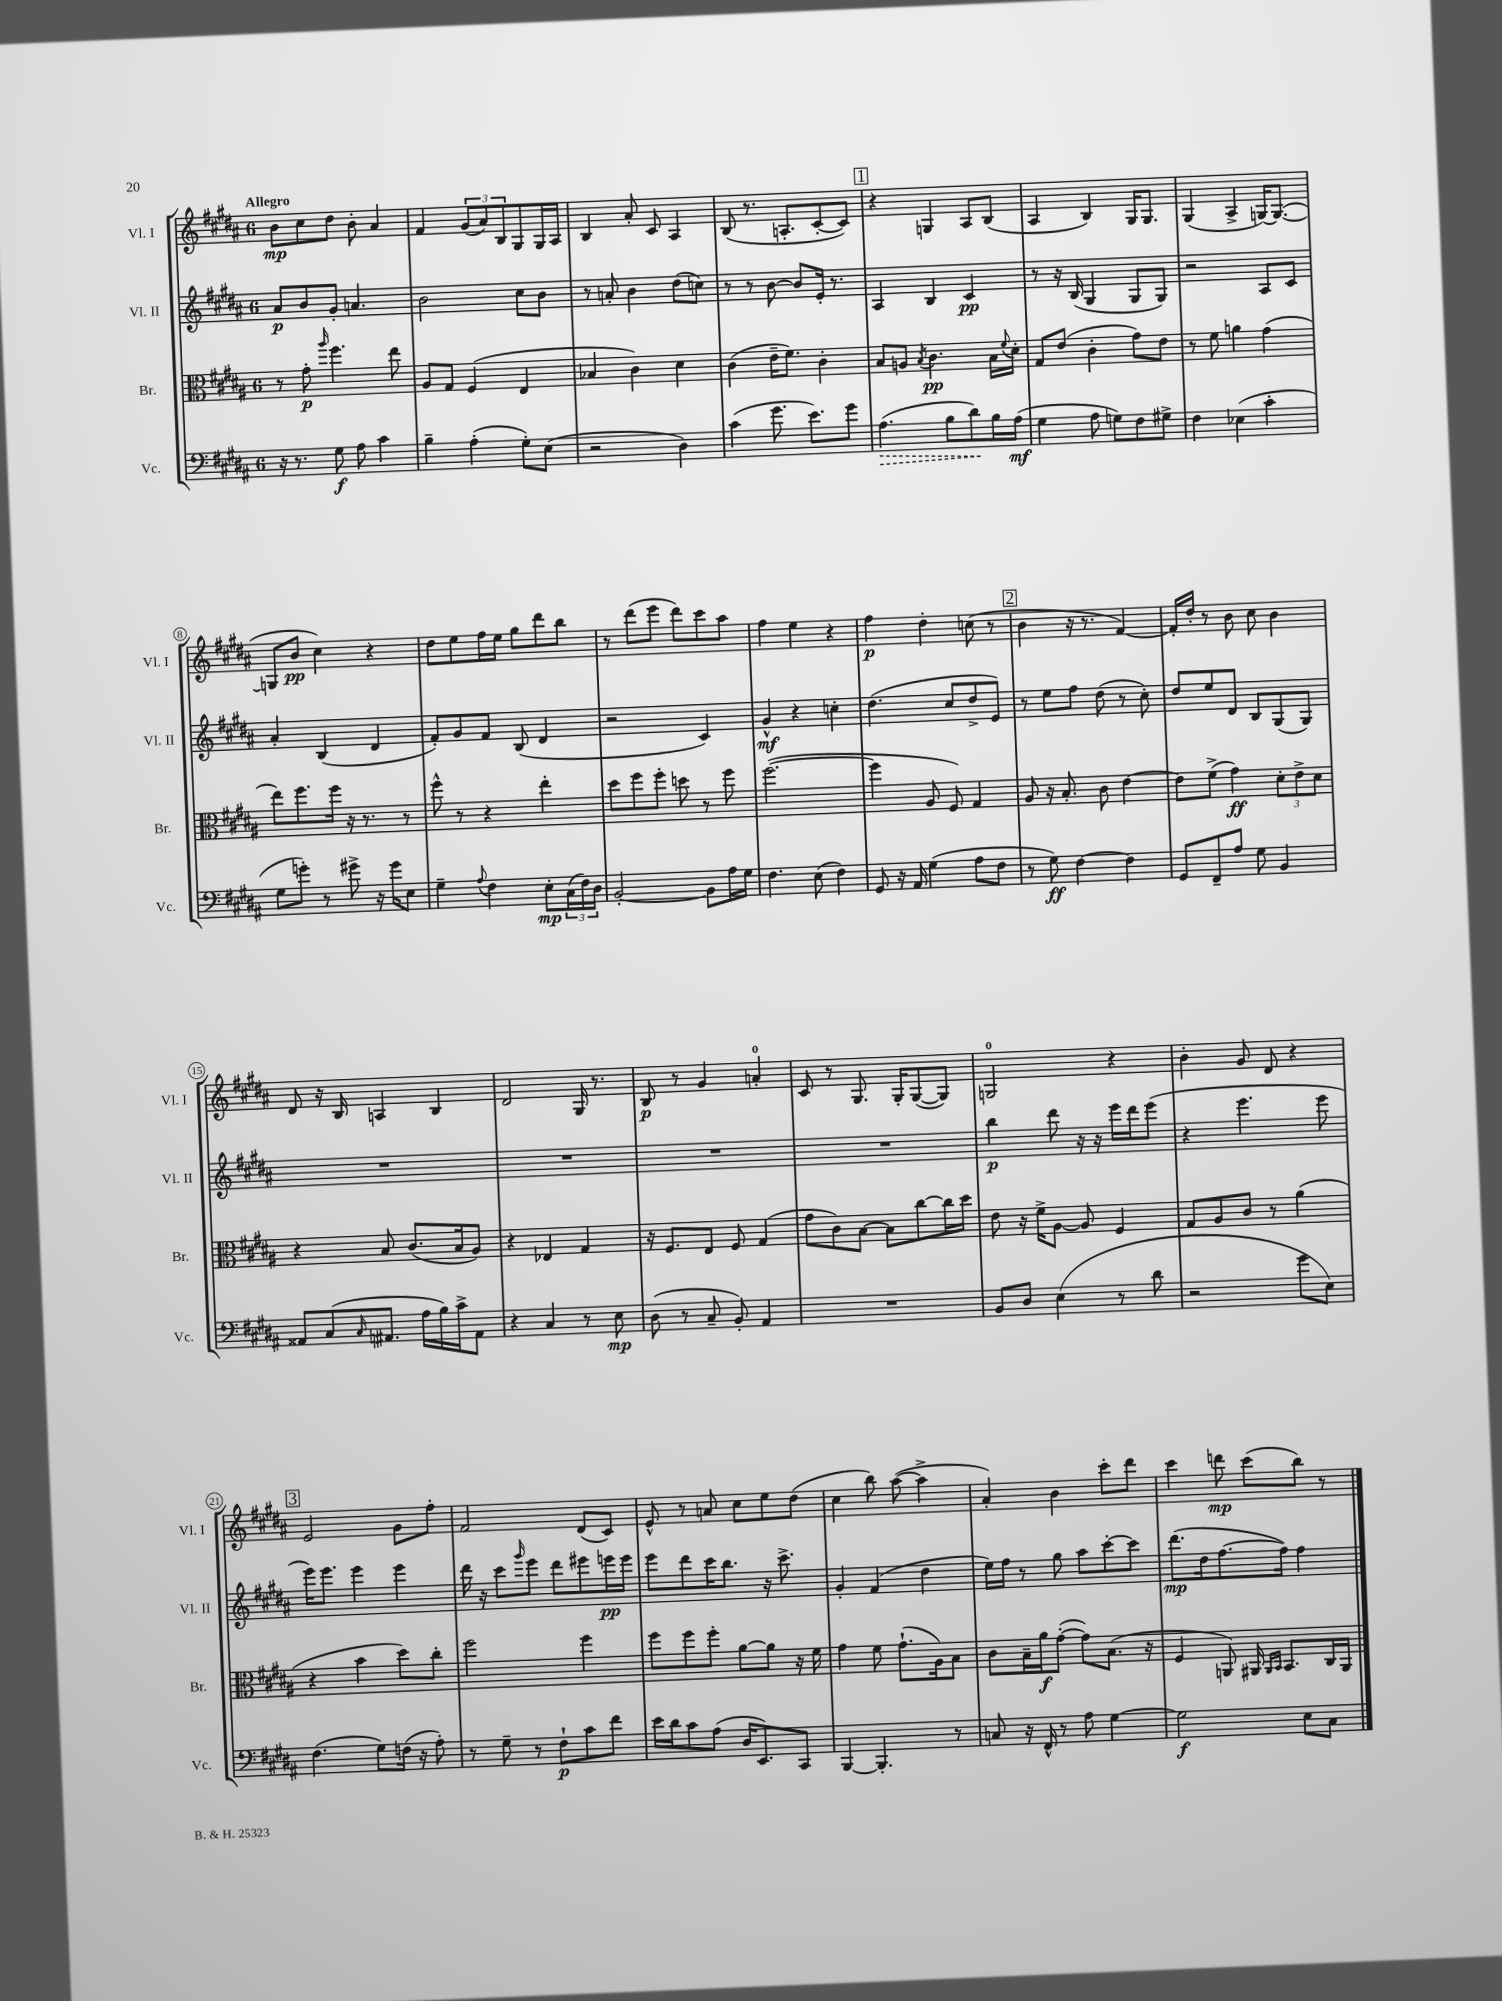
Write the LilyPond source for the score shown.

<<
\new StaffGroup <<
\new Staff = "s0" \with { instrumentName = "Vl. I" shortInstrumentName = "Vl. I" } {
    \clef treble \key b \major \once \override Staff.TimeSignature.style = #'single-digit \time 6/8 \tempo "Allegro"
    b'8\mp cis''8 dis''8 b'8-. ais'4 |
    fis'4 \tuplet 3/2 { gis'8( ais'8) b8 } gis8 gis16 ais16 |
    b4 ais'8-. cis'8 ais4 |
    b8( r8. a8.-. cis'8~-. cis'8) |
    \mark \markup { \box "1" } r4 g4 ais8 b8( |
    ais4 b4) gis16 gis8. |
    gis4( ais4-> g16~) g8.~( |
    g8 b'8\pp cis''4) r4 |
    dis''8 e''8 fis''16 e''16 gis''8 dis'''8 b''8 |
    r8 dis'''8( e'''8 dis'''8) cis'''8 ais''8 |
    fis''4 e''4 r4 |
    fis''4\p dis''4-. c''8( r8 |
    \mark \markup { \box "2" } b'4 r16 r8. fis'4~) |
    fis'16-. dis''16-. r8 b'8 cis''8 b'4 |
    dis'8 r16 b16 a4 b4 |
    dis'2 gis16 r8. |
    b8\p r8 gis'4 a'4-0-. |
    cis'8 r8 gis8. gis16-. gis8~( gis8) |
    g2-0 r4 |
    b'4-. gis'8 dis'8 r4 |
    \mark \markup { \box "3" } e'2 gis'8 fis''8-. |
    fis'2 dis'8( cis'8) |
    e'8-^ r8 a'8 cis''8 e''8 dis''8( |
    cis''4 b''8) ais''8~( ais''4-> |
    ais'4-.) b'4 cis'''8-. dis'''8 |
    cis'''4 d'''8\mp cis'''8( b''8) r8 \bar "|." |
}
\new Staff = "s1" \with { instrumentName = "Vl. II" shortInstrumentName = "Vl. II" } {
    \clef treble \key b \major \once \override Staff.TimeSignature.style = #'single-digit \time 6/8
    ais'8\p b'8 gis'8-. a'4. |
    b'2 cis''8 b'8 |
    r8 a'8-. b'4 dis''8( c''8) |
    r8 r8 b'8~ b'8 e'16-. r8. |
    \mark \markup { \box "1" } ais4 b4 cis'4\pp |
    r8 r16 b16( gis4 gis8 gis8) |
    r2 ais8 cis'8 |
    ais'4-. b4( dis'4 |
    fis'8-.) gis'8 fis'8 b8( dis'4 |
    r2 cis'4) |
    gis'4-^\mf r4 c''4-. |
    dis''4.( cis''8 dis''8-> e'8) |
    \mark \markup { \box "2" } r8 e''8 fis''8 dis''8( r8 cis''8-.) |
    dis''8 e''8 dis'8 b8 gis8( gis8) |
    R2. |
    R2. |
    R2. |
    R2. |
    b''4\p dis'''8 r16 r16 e'''16 dis'''16 e'''8( |
    r4 e'''4. e'''8 |
    \mark \markup { \box "3" } e'''16) e'''8. e'''4 e'''4 |
    dis'''16 r16 cis'''8 \grace { gis'''16 } e'''8 dis'''8 eis'''8 e'''16\pp e'''16 |
    e'''8 dis'''8 cis'''16 b''8. r16 cis'''8.-> |
    gis'4-. fis'4( dis''4 |
    e''16) fis''16 r8 gis''8 ais''8 cis'''8~-. cis'''8 |
    dis'''8.\mp( dis''16 fis''8.~ fis''16) fis''4 \bar "|." |
}
\new Staff = "s2" \with { instrumentName = "Br." shortInstrumentName = "Br." } {
    \clef alto \key b \major \once \override Staff.TimeSignature.style = #'single-digit \time 6/8
    r8 gis'8-.\p \grace { ais''16 } fis''4. e''8 |
    ais8 gis8 fis4( e4 |
    bes4 cis'4) dis'4 |
    cis'4( e'16-- fis'8.) cis'4-. |
    \mark \markup { \box "1" } b8 a8 \acciaccatura { b8 } cis'4.\pp b16 \appoggiatura { fis'8 } dis'16-. |
    gis8 e'8( cis'4-. gis'8) e'8 |
    r8 fis'8 a'4 gis'4( |
    e''8) fis''8. fis''16 r16 r8. r8 |
    fis''8-^ r8 r4 e''4-. |
    dis''8 fis''8 fis''8-. d''8 r8 fis''8 |
    fis''2.~( |
    fis''4 ais8 fis8) gis4 |
    \mark \markup { \box "2" } ais8 r16 b8.-. cis'8 e'4~ |
    e'8 fis'8->( gis'4\ff) \tuplet 3/2 { dis'8-. e'8-> dis'8 } |
    r4 b8 cis'8.( b16 ais8) |
    r4 ees4 gis4 |
    r16 fis8. e8 fis8 gis4( |
    gis'8 cis'8) b8~ b8 cis''8~ cis''16 dis''16 |
    e'8 r16 fis'16-> ais8~ ais8 fis4 |
    gis8 ais8 cis'8 r8 ais'4( |
    \mark \markup { \box "3" } r4 b'4 dis''8) cis''8-. |
    fis''2 fis''4 |
    fis''8 fis''8 fis''8-. ais'8~ ais'8 r16 fis'16 |
    gis'4 fis'8 gis'8.-!( ais16) b8 |
    cis'8 b16-- ais'16\f gis'8~-.( gis'8) b8.( r16 |
    fis4 a,8) ais,16 \grace { ais,16 b,16 } b,8. cis16 ais,16 \bar "|." |
}
\new Staff = "s3" \with { instrumentName = "Vc." shortInstrumentName = "Vc." } {
    \clef bass \key b \major \once \override Staff.TimeSignature.style = #'single-digit \time 6/8
    r16 r8. gis8\f ais8 cis'4 |
    b4-- ais4-.( gis8-.) e8( |
    r2 dis4) |
    cis'4( gis'8. e'8.) gis'8 |
    \mark \markup { \box "1" } \once \override Hairpin.style = #'dashed-line ais4.\>( b8 dis'8\!) b16 ais16\mf( |
    gis4 ais8 g8) fis8 gis8-> |
    fis4 ees4( cis'4-. |
    gis8 g'8-.) r8 gis'8-> r16 gis'16 e8 |
    gis4-- \appoggiatura { ais8 } fis4 e8-.\mp \tuplet 3/2 { cis16( fis16) dis16 } |
    b,2~-. b,8 ais16 gis16 |
    fis4. e8( fis4) |
    gis,8 r16 ais,16 gis4( ais8 fis8 |
    \mark \markup { \box "2" } r8 gis8\ff) fis4~ fis4 |
    gis,8 fis,8-- ais8 gis8 b,4 |
    aisis,8 cis8( \grace { cis16 } ais,8. ais16 b16) cis'16-> ais,8 |
    r4 cis4 r8 e8\mp |
    dis8( r8 cis8-- b,8-.) ais,4 |
    R2. |
    b,8 dis8 e4( r8 dis'8 |
    r2 gis'8 e8) |
    \mark \markup { \box "3" } fis4.( gis8) f16( r16 ais8-.) |
    r8 gis8-- r8 fis8-!\p cis'8 fis'8 |
    e'16 dis'16 cis'8 ais8( dis16 e,8.) cis,8 |
    b,,4~ b,,4.-. r8 |
    c8 r16 fis,16-^ r8 ais8 gis4~ |
    gis2\f e8 cis8 \bar "|." |
}
>>
>>
\layout { \context { \Score \override BarNumber.stencil = #(make-stencil-circler 0.1 0.3 ly:text-interface::print) } }
